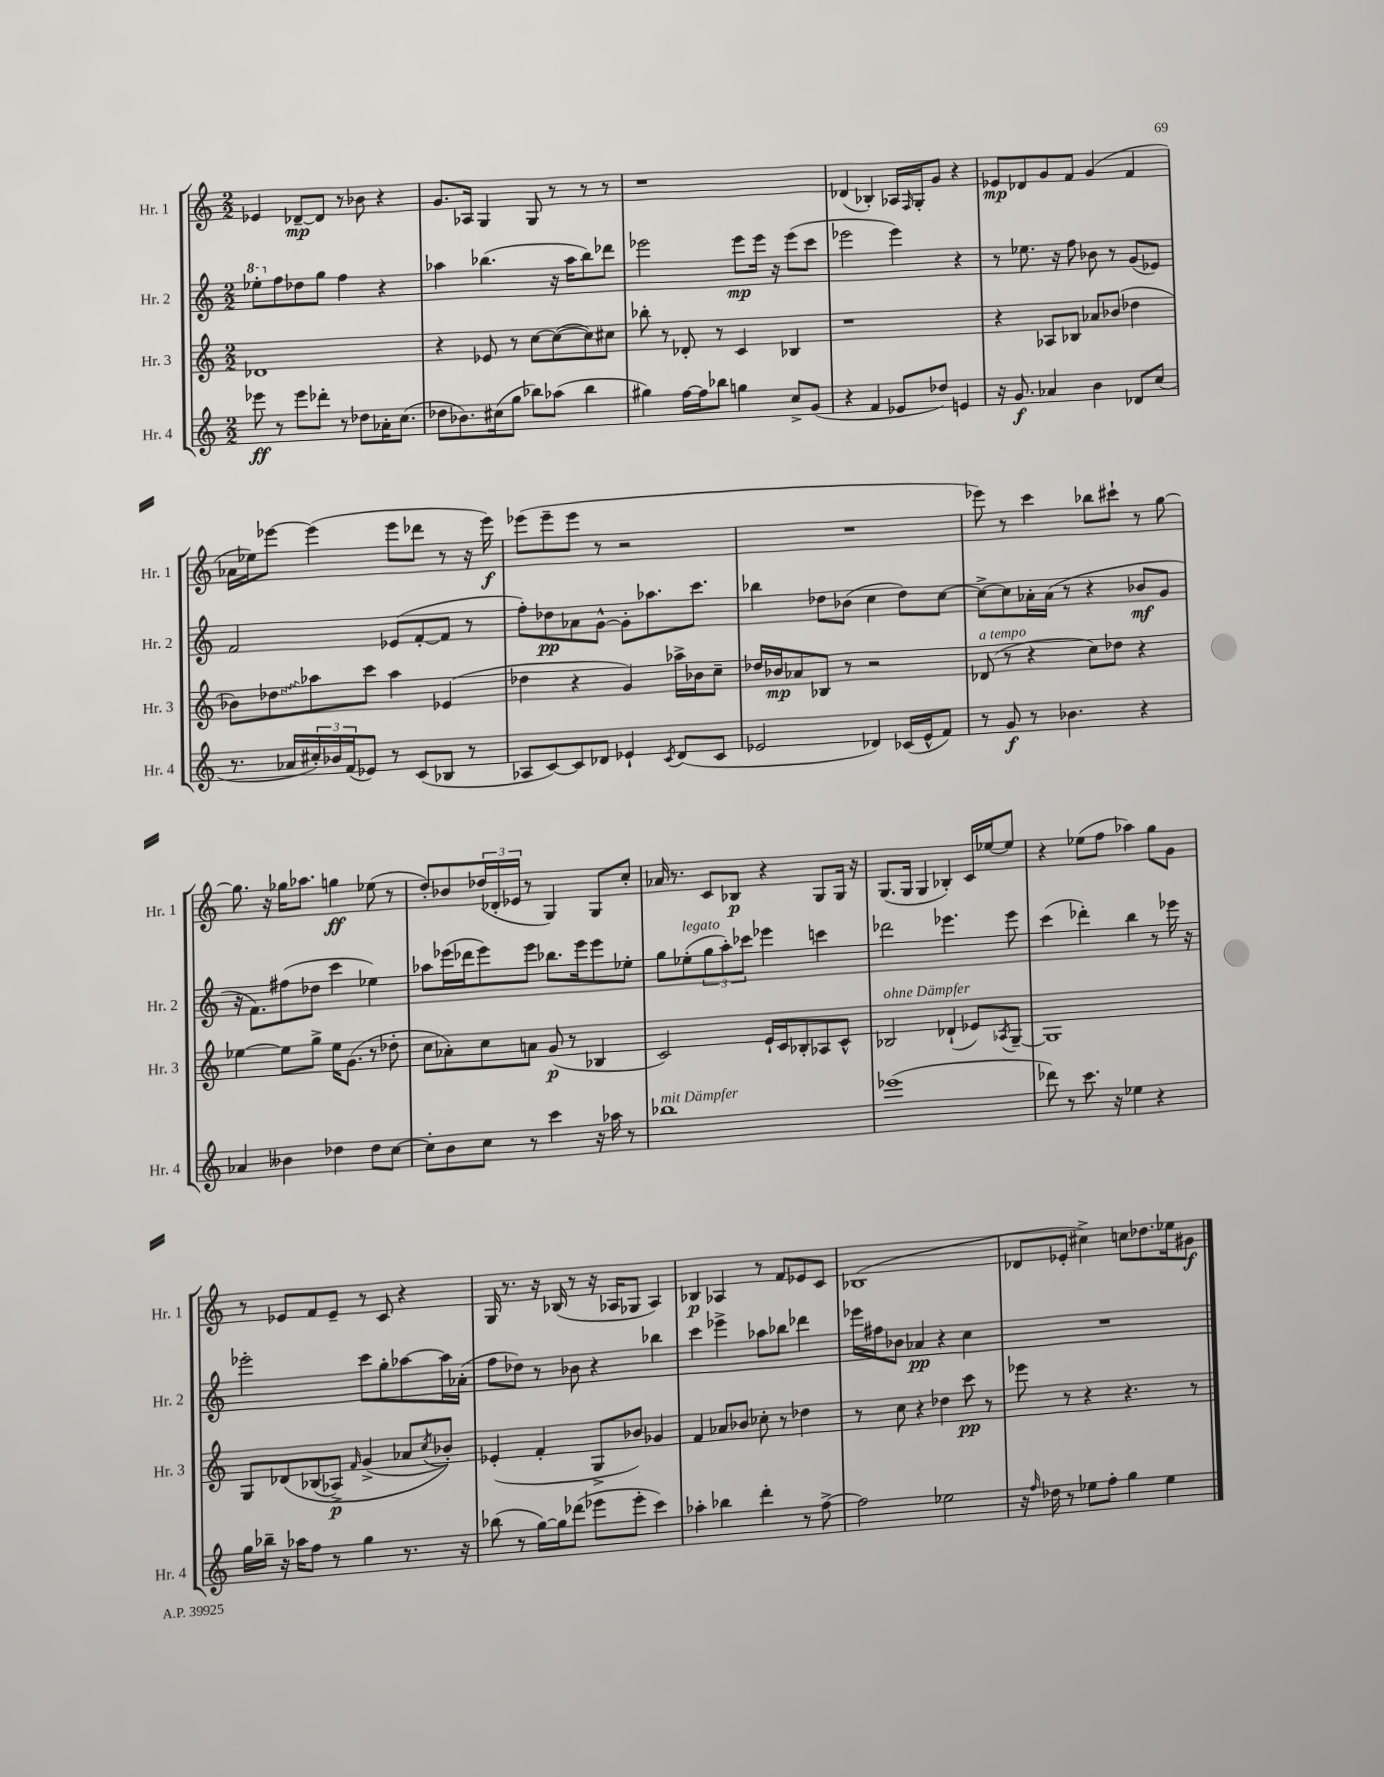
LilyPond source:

<<
\new StaffGroup <<
\new Staff = "s0" \with { instrumentName = "Hr. 1" shortInstrumentName = "Hr. 1" } {
    \clef treble \key c \major \numericTimeSignature \time 2/2
    ees'4 des'8~--\mp des'8 r8 bes'8 r4 |
    g'8. aes16 g4 g8 r8 r8 r8 |
    r1 |
    des'4( bes4-.) aes16 \grace { f16 } g16-. g'8 r4 |
    ees'8\mp des'8 g'8 f'8 g'4( f'4 |
    aes'16 ees''16) ees'''8~ ees'''4( ees'''8 des'''8 r8 r16 ees'''16\f) |
    ees'''8( ees'''8-- ees'''8 r8 r2 |
    R1 |
    ees'''8) r8 c'''4 bes''8 cis'''8-! r8 g''8~ |
    g''8. r16 ges''16 aes''8. g''4\ff ees''8( r8 |
    d''8-.) bes'8 \tuplet 3/2 { des''16( des'16-. ees'16 } r8 g4) g8 c''8-. |
    aes'16 r8. c'8 bes8\p r4 g8 g16 r16 |
    g8.( g16 g4 bes4-.) c'16 ees''16~ ees''8 |
    r4 ees''8( f''8 aes''4) g''8 g'8 |
    r8 ees'8 f'8 ees'8-- r8 c'8 r4 |
    g16 r8. r16 bes16( r8 r16 aes16 ges8 aes4) |
    bes4\p aes4 r8 f'8 ees'8 c'8 |
    bes1( |
    des'8 ees'8-. cis''4->) c''8 des''8. ees''16 gis'8\f \bar "|." |
}
\new Staff = "s1" \with { instrumentName = "Hr. 2" shortInstrumentName = "Hr. 2" } {
    \clef treble \key c \major \numericTimeSignature \time 2/2
    \ottava #1 ees'''8-. \ottava #0 f''8 des''8 g''8 f''4 r4 |
    aes''4 bes''4.( r16 aes''16 bes''8) des'''8 |
    ees'''2 ees'''8\mp ees'''16 r16 ees'''8( c'''8 |
    ees'''2 ees'''4) r4 |
    r8 ees''8. r16 f''8 bes'8 r8 g'8( ees'8) |
    f'2 ees'8( f'8~-. f'8 r8 |
    f''8-.) des''8\pp aes'8 g'8~-^ g'8-. aes''8. c'''8. |
    bes''4 des''8 bes'8( c''4 des''8) c''8~ |
    c''8~-> c''8 aes'16-. aes'16( r8 r4 bes'8\mf g'8 |
    r16 f'8.) fis''8( des''8 c'''4 ees''4) |
    aes''8 ees'''16( des'''16 ees'''8) ees'''8 bes''8. ees'''16 ees'''8 ees''8-. |
    g''8 ees''8-.^\markup { \italic "legato" }( \tuplet 3/2 { g''8 a''8-.) ces'''8 } ees'''4 c'''4 |
    des'''2 ees'''4. ees'''8 |
    c'''4( des'''4-.) b''4 r8 ees'''16 r16 |
    ees'''2-. c'''8 g''8-. aes''8~ aes''16 aes'16-.( |
    f''8 des''8) r8 bes'8 r4 bes''4 |
    c'''4 ees'''4-> aes''8 bes''8 des'''4 |
    ees'''16 fis''16 bes'8 aes'4\pp r4 c''4 |
    R1 \bar "|." |
}
\new Staff = "s2" \with { instrumentName = "Hr. 3" shortInstrumentName = "Hr. 3" } {
    \clef treble \key c \major \numericTimeSignature \time 2/2
    des'1 |
    r4 ees'8 r8 c''8~ c''8~( c''8) cis''8 |
    bes''8-. r8 des'8-. r8 c'4 bes4 |
    r1 |
    r4 aes8 bes8 aes'8 bes'8( des''4 |
    bes'8) \once \override Glissando.style = #'zigzag des''8\glissando aes''8 c'''8 aes''4 ees'4( |
    des''4 r4 g'4) aes''16-> bes'16 c''8-- |
    des''16 bes'16\mp aes'8 bes8 r8 r2 |
    des'8^\markup { \italic "a tempo" }( r8 r4 c''8) des''8 r4 |
    ees''4~ ees''8 g''8-> ees''16 g'8.( r8 des''8-. |
    c''8 aes'8-.) c''8 a'8 g'8\p( r8 bes4 |
    c'2) e'16-! c'16 bes8-. aes8 c'8-^ |
    bes2^\markup { \italic "ohne Dämpfer" } des'4-!( ees'8) \acciaccatura { aes8 } g8~-- |
    g1 |
    g8 des'8\( bes8( aes8->\p) \grace { f'16 } g'4->( aes'8 \acciaccatura { c''8 } bes'8-.)\) |
    ees'4-.( f'4-. g8-> bes'8) ges'4 |
    f'4 aes'8 bes'8 ces''8-. r8 des''4 |
    r8 c''8 r4 des''4 c'''8\pp r8 |
    ees'''8 r8 r4 r4. r8 \bar "|." |
}
\new Staff = "s3" \with { instrumentName = "Hr. 4" shortInstrumentName = "Hr. 4" } {
    \clef treble \key c \major \numericTimeSignature \time 2/2
    ees'''8\ff r8 ees'''8 des'''8-. r8 des''8 aes'16-. c''8.( |
    des''8 bes'8.) cis''16( g''8 bes''8) aes''8( bes''4 |
    gis''4) f''16~ f''16 bes''8 g''4 c''8-> g'8( |
    r4 f'4 ees'8 des''8) e'4 |
    r16 g'8.\f aes'4 b'4 des'8 c''8( |
    r8. aes'16 \tuplet 3/2 { cis''16-.) bes'16 f'16( } ees'8) r8 c'8( bes8 r8 |
    aes8 c'8~) c'8 des'8 ees'4-! \acciaccatura { c'8 } des'8( c'8 |
    ees'2 des'4) ces'16( ees'16-^ f'8) |
    r8 g'8\f r8 bes'4. r4 |
    aes'4 beses'4 des''4 des''8 c''8~ |
    c''8-. b'8 c''8 r8 c'''4 r16 aes''16 r8 |
    bes''1^\markup { \italic "mit Dämpfer" } |
    ees'''1( |
    des'''8) r8 c'''8. r16 ees''4 r4 |
    g''16 bes''16-- r16 aes''16 f''8 r8 g''4 r8. r16 |
    bes''8( r8 g''16~) g''16 des'''8( ees'''8 ees'''8-. c'''4) |
    aes''4-. bes''4 d'''4-. r8 f''8~-> |
    f''2 ees''2 |
    r16 \grace { f''16 } des''16 r8 ees''8 f''8-. g''4 ees''4 \bar "|." |
}
>>
>>
\layout { \context { \Score \remove "Bar_number_engraver" } }
